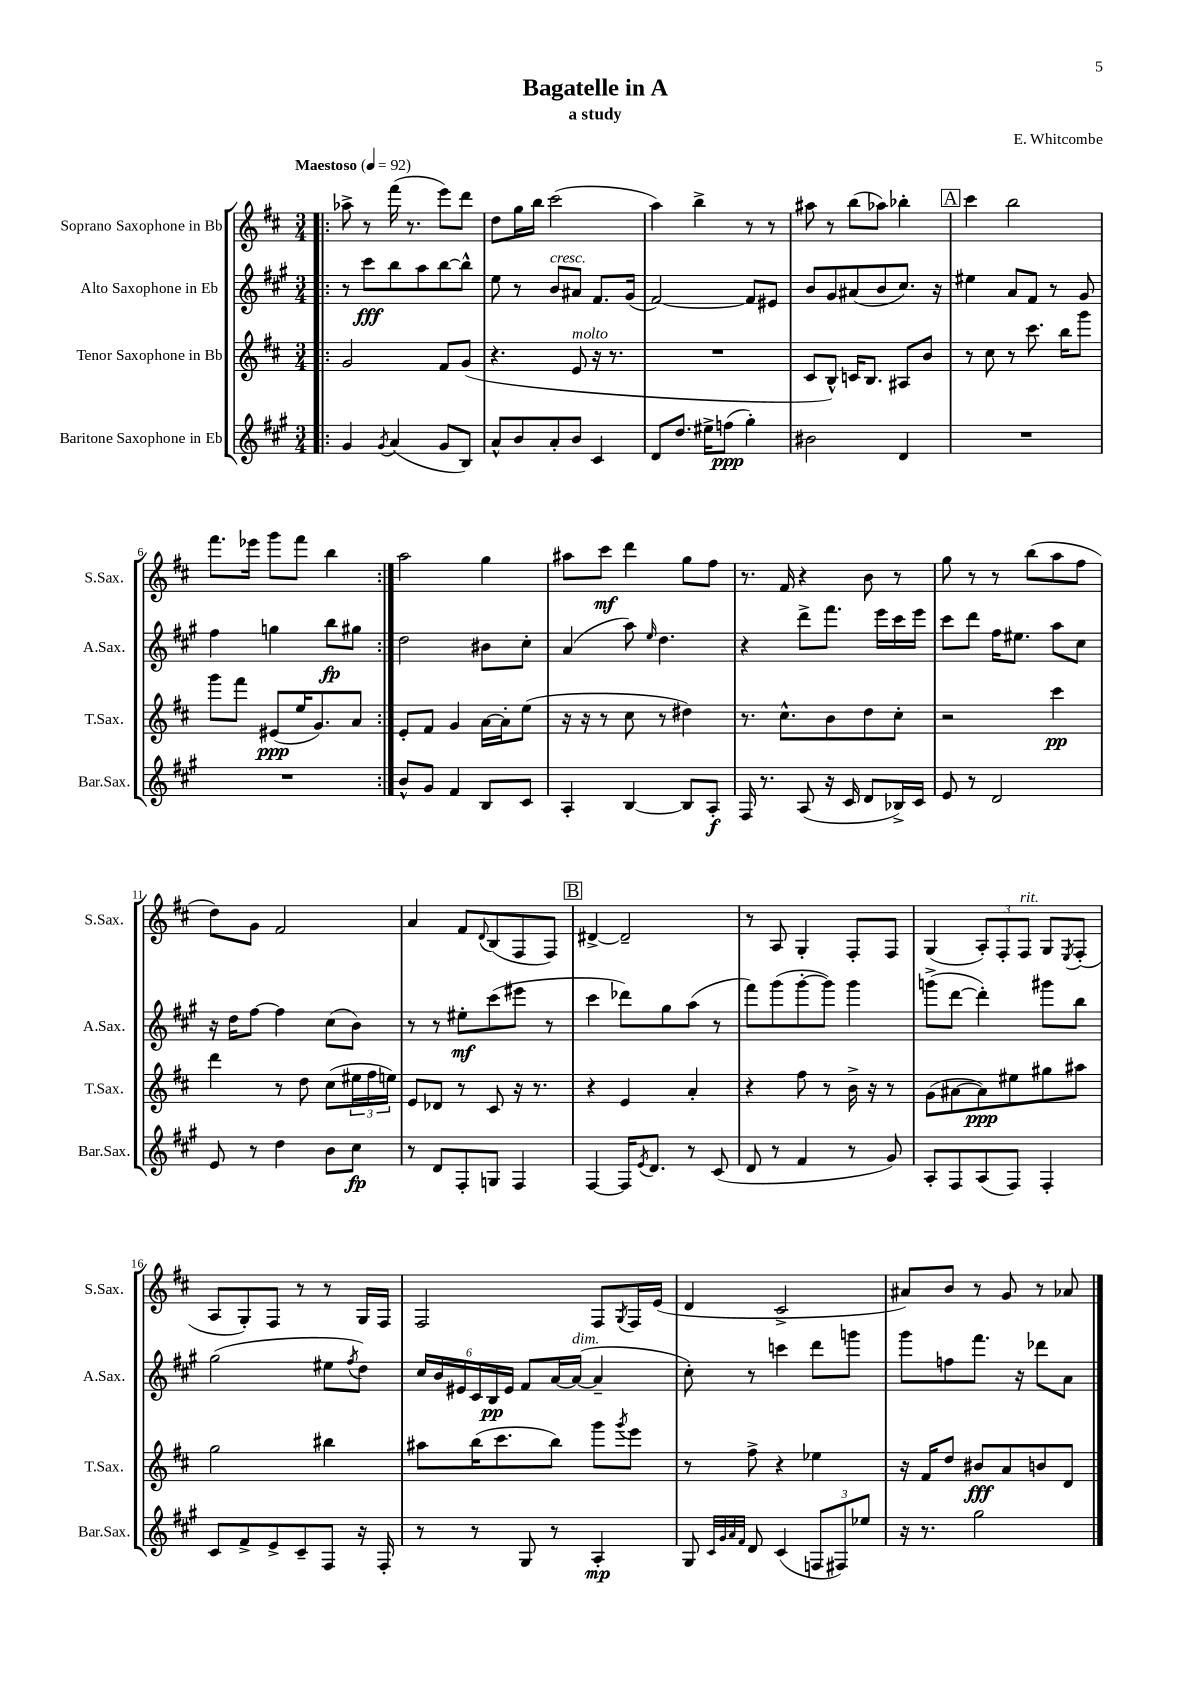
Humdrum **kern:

**kern	**kern	**kern	**kern
*staff4	*staff3	*staff2	*staff1
*clefG2	*clefG2	*clefG2	*clefG2
*k[f#c#g#]	*k[f#c#]	*k[f#c#g#]	*k[f#c#]
*M3/4	*M3/4	*M3/4	*M3/4
*MM92	*MM92	*MM92	*MM92
=!|:	=!|:	=!|:	=!|:
4g#/	2g/	8r	8aa-^\
.	.	8ccc#\L	8r
8qg#/	.	.	.
(4a/	.	8bb\	(16fff#\
.	.	.	8.r
.	.	8aa\	.
8g#/L	8f#/L	[8bb\	8eee\L)
8B/J)	(8g/J	8bb^^\]J	8ddd\J
=	=	=	=
8a^^/L	4.r	8ee\	8dd\L
8b/	.	8r	16gg\L
.	.	.	16bb\JJ
8a'/	.	8b/L	(2ccc#\
8b/J	8e/	8a#/J	.
4c#/	16r	8.f#/L	.
.	8.r	.	.
.	.	(16g#/Jk	.
=	=	=	=
8d/L	2.r	[2f#/)	4aa\)
8.dd/J	.	.	.
.	.	.	4bb^\
16ee#^\LK	.	.	.
(8ff\J	.	.	.
4gg#'\)	.	8f#/]L	8r
.	.	8e#/J	8r
=	=	=	=
2b#\	8c#/L	8b/L	8aa#\
.	8B^^/J)	8g#/	8r
.	16c/LK	(8a#/	(8bb\L
.	8.B/J	.	.
.	.	8b/	8aa-\J)
4d/	8A#/L	8.cc#/J)	4bb-'\
.	8b/J	.	.
.	.	16r	.
=	=	=	=
2.r	8r	4ee#\	4ccc#\
.	8cc#\	.	.
.	8r	8a/L	2bb\
.	8.ccc#\	8f#/J	.
.	.	8r	.
.	16bb\LK	.	.
.	8ggg\J	8g#/	.
=	=	=	=
2.r	8ggg\L	4ff#\	8.fff#\L
.	8fff#\J	.	.
.	.	.	16eee-\Jk
.	(8e#/L	4gg\	8ggg\L
.	16ee/K	.	8fff#\J
.	8.g/)	.	.
.	.	8bb\L	4bb\
.	8a/J	8gg#\J	.
=:|!	=:|!	=:|!	=:|!
8b^^/L	8e'/L	2dd\	2aa\
8g#/J	8f#/J	.	.
4f#/	4g/	.	.
8B/L	[16a\LL	8b#\L	4gg\
.	16a'\]J	.	.
8c#/J	(8ee\J	8cc#'\J	.
=	=	=	=
4A'/	16r	(4a/	8aa#\L
.	16r	.	.
.	8r	.	8ccc#\J
[4B/	8cc#\	8aa\)	4ddd\
.	.	16qqee/	.
.	8r	4.dd\	.
8B/]L	4dd#\)	.	8gg\L
8A'/J	.	.	8ff#\J
=	=	=	=
16F#/	8.r	4r	8.r
8.r	.	.	.
.	8.cc#^^\L	.	16f#/
(8A/	.	8ddd^\L	4r
16r	8b\	8.fff#\J	.
16c#/	.	.	.
8d/L	8dd\	.	8b\
.	.	16eee\LL	.
16B-^/L)	8cc#'\J	16ccc#\	8r
16c#/JJ	.	16eee\JJ	.
=	=	=	=
8e/	2r	8ccc#\L	8gg\
8r	.	8ddd\J	8r
2d/	.	16ff#\LK	8r
.	.	8.ee#\J	.
.	.	.	(8bb\L
.	4ccc#\	8aa\L	8aa\
.	.	8cc#\J	8ff#\J
=	=	=	=
8e/	4ddd\	16r	8dd\L)
.	.	16dd\LK	.
8r	.	[8ff#\J	8g\J
4dd\	8r	4ff#\]	2f#/
.	8dd\	.	.
8b\L	(8cc#\L	(8cc#\L	.
8cc#\J	24ee#\L	8b\J)	.
.	24ff#\	.	.
.	24ee\JJ)	.	.
=	=	=	=
8r	8e/L	8r	4a/
8d/L	8d-/J	8r	.
8F#'/	8r	8ee#'\L	8f#/L
.	.	.	8qqd/
8G/J	8c#/	(8ccc#\	(8B/
4F#/	16r	8eee#\J	8F#/
.	8.r	.	.
.	.	8r	8F#/J)
=	=	=	=
[4F#/	4r	4ccc#\	[4d#^/
16F#/]LK	4e/	8ddd-\L)	2d#~/]
8qe/	.	.	.
8.d/J	.	.	.
.	.	8gg#\	.
8r	4a'/	(8aa\J	.
(8c#/	.	8r	.
=	=	=	=
8d/	4r	8fff#\L)	8r
8r	.	(8ggg#\	8A/
4f#/	8ff#\	[8ggg#'\	4G'/
.	8r	8ggg#\]J)	.
8r	16b^\	4ggg#\	8F#'/L
.	16r	.	.
8g#/)	8r	.	8F#/J
=	=	=	=
8A'/L	(8g\L	(8ggg^\L	(4G/
8F#/	[8a#\	[8ddd\J	.
(8A/	8a#\])	4ddd'\])	12A'/L)
.	.	.	12F#'/
8F#/J)	8ee#\	.	.
.	.	.	12F#/J
4F#'/	8gg#\	8ggg#\L	8G/L
.	.	.	8qE/
.	8aa#\J	8bb\J	(8F#'/J
=	=	=	=
8c#/L	2gg\	(2gg#\	8A/L
8f#^/	.	.	8G'/)
8e^/	.	.	8F#/J
8c#~/	.	.	8r
8F#/J	4bb#\	8ee#\L	8r
.	.	8qff#/	.
16r	.	8dd\J)	16G/LL
16F#'/	.	.	16F#/JJ
=	=	=	=
8r	8aa#\L	24cc#/LL	2F#/
.	.	24b/	.
.	.	24e#/	.
8r	(16bb\K	24c#/	.
.	.	24B/	.
.	8.ccc#\	.	.
.	.	24e#/JJ	.
8G#/	.	8f#/L	.
8r	8bb\J)	[16a/L	.
.	.	(16a/_JJ	.
4A'/	8ggg\L	4a~/]	8F#/L
.	8qggg/	.	8qG/
.	8eee\J	.	16F#/L
.	.	.	(16e/JJ
=	=	=	=
8G#/	8r	8cc#'\)	4d/
32qqc#/LLL	.	.	.
32qqg#/	.	.	.
32qqa/	.	.	.
32qqf#/JJJ	.	.	.
8d/	8ff#^\	8r	.
(4c#/	4r	4ccc\	2c#^/
12F/L	4ee-\	8ddd\L	.
12F#/)	.	.	.
.	.	8ggg\J	.
12ee-/J	.	.	.
=	=	=	=
16r	16r	8ggg#\L	8a#/L)
8.r	16f#/LK	.	.
.	8dd/J	8ff\	8b/J
2gg#\	8b#/L	8.fff#\J	8r
.	8a/	.	8g/
.	.	16r	.
.	8b/	8ddd-\L	8r
.	8d/J	8a\J	8a-/
==	==	==	==
*-	*-	*-	*-
